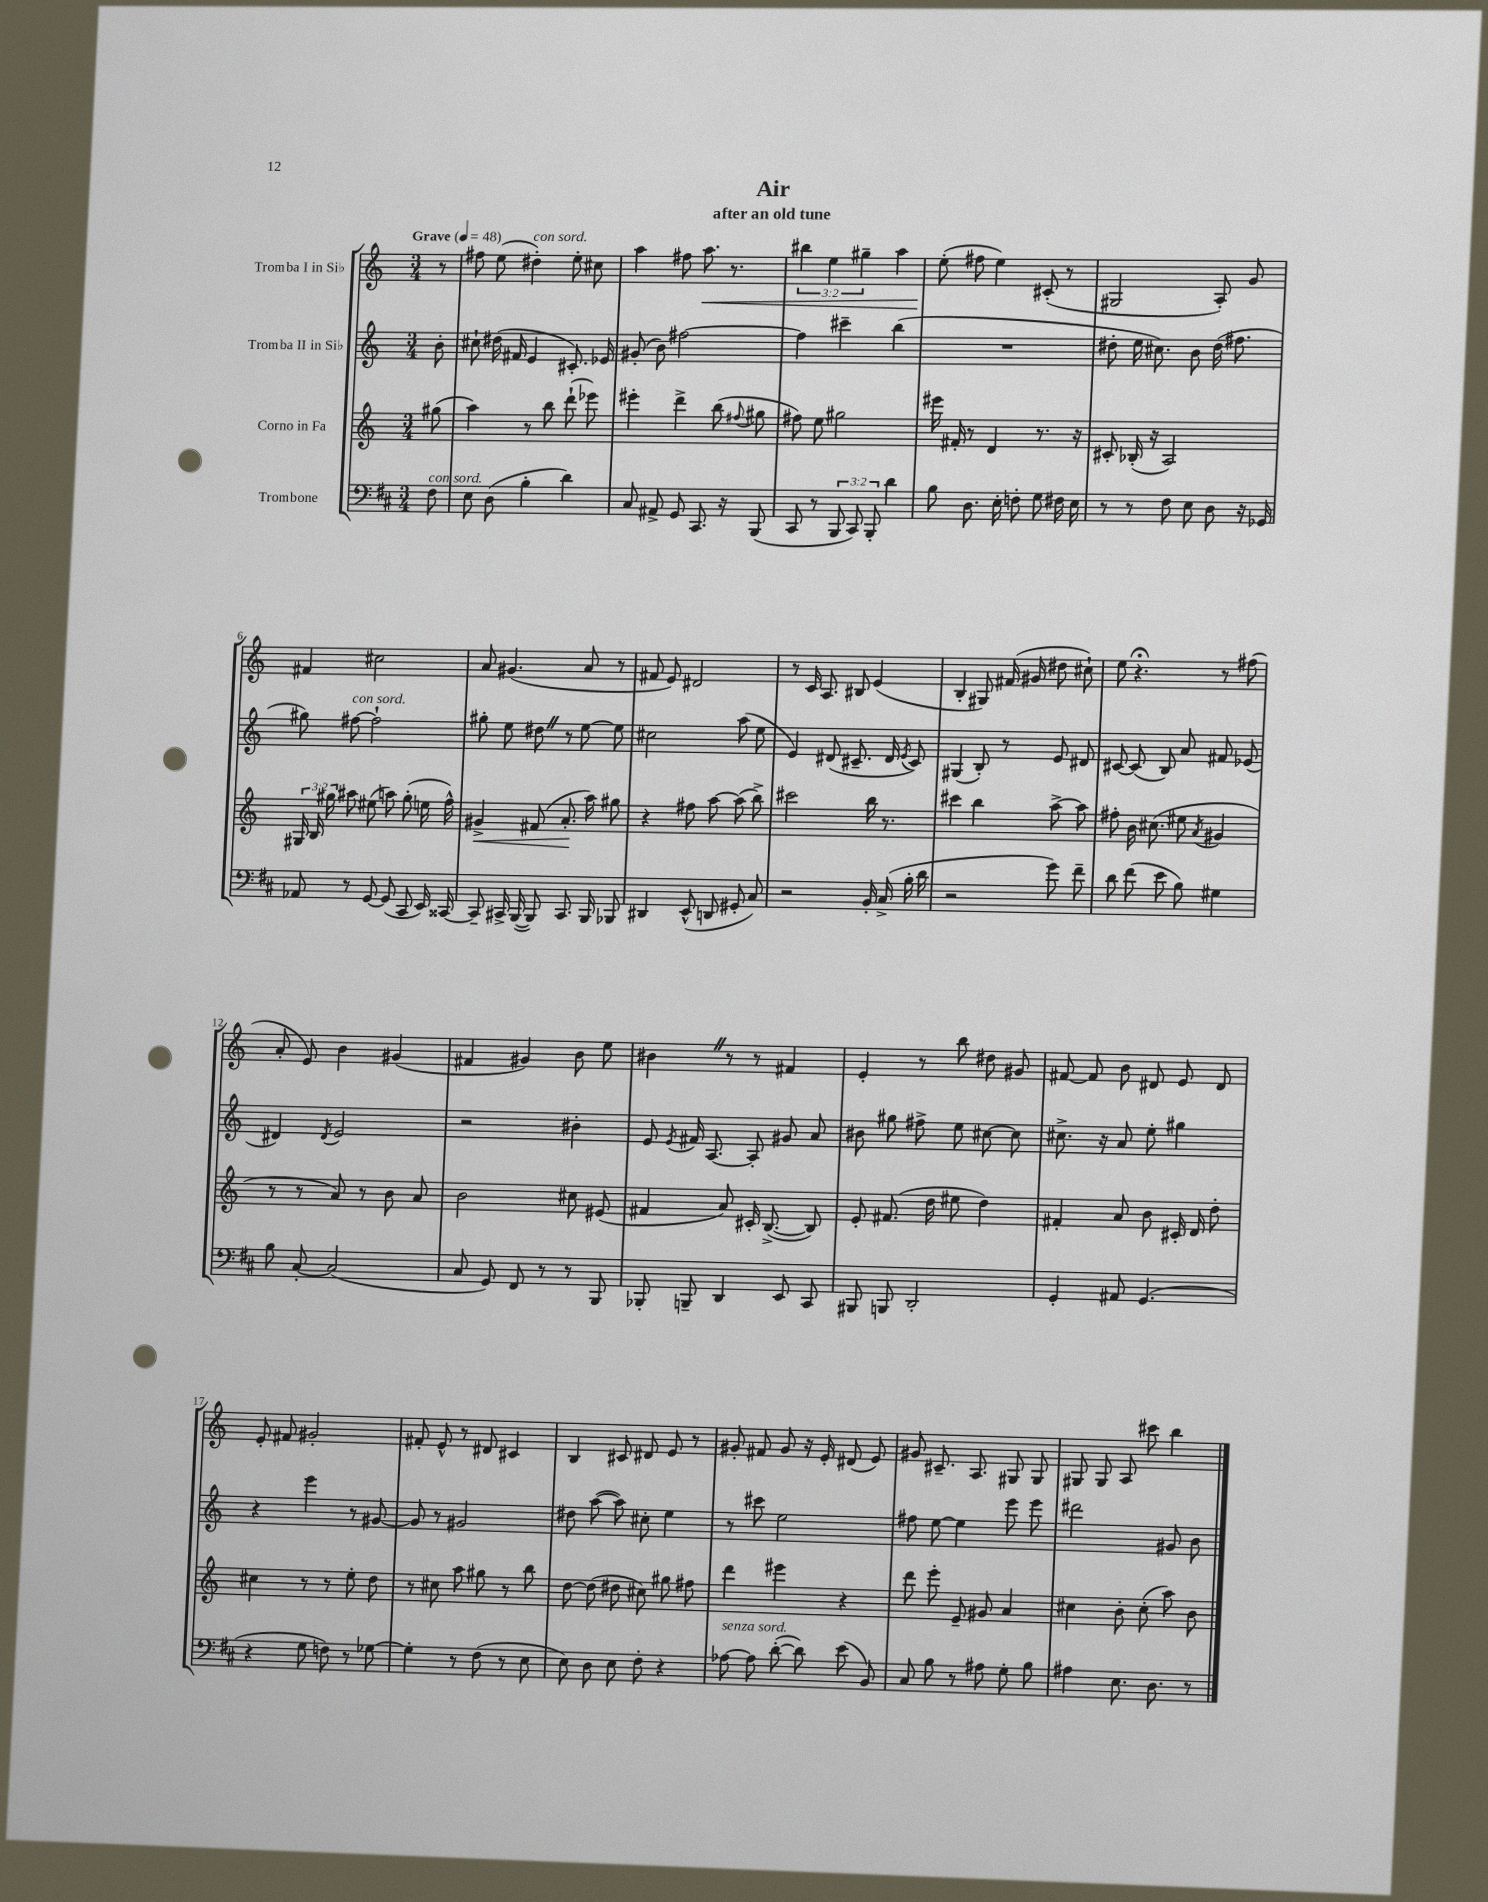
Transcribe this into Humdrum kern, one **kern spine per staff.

**kern	**kern	**kern	**kern
*staff4	*staff3	*staff2	*staff1
*clefF4	*clefG2	*clefG2	*clefG2
*k[f#c#]	*k[]	*k[]	*k[]
*M3/4	*M3/4	*M3/4	*M3/4
*MM48	*MM48	*MM48	*MM48
8F#\	(8gg#\	8b'\	8r
=	=	=	=
8E\	4aa\)	8cc#`\	8ff#\
(8D\	.	(16dd#\	(8ee\
.	.	16f#/	.
4B'\	8r	4e/	4dd#'\)
.	8bb\	.	.
4d\)	(8ddd`\	8.c#'/)	8ee'\
.	8eee-\)	.	8cc#\
.	.	16e-/	.
=	=	=	=
8C#/	4eee#'\	(8g#'/	4aa\
8AA#^/	.	8b\)	.
8GG/	4ddd^\	[2ff#\	8ff#\
8.CC#/	.	.	8.aa\
.	(8bb\	.	.
16r	.	.	8.r
.	8qqff#/	.	.
(8BBB/	8gg#\	.	.
=	=	=	=
8CC#/	8ff#\)	4ff#\]	6bb#\
8r	8ee\	.	.
.	.	.	6ee\
12BBB/	2gg#\	4ccc#~\	.
12CC#/)	.	.	6gg#~\
12BBB'/	.	.	.
4d\	.	(4bb\	4aa\
=	=	=	=
8B\	16eee#\	2.r	(8ee'\
.	16f#'/	.	.
8.D\	8r	.	8ff#\
.	4d/	.	4ee\)
16E'\	.	.	.
8F'\	.	.	.
8G\	8.r	.	(8c#'/
16F#\	.	.	8r
16E\	16r	.	.
=	=	=	=
8r	8c#'/	8dd#'\	2G#/
8r	(16B-'/	16ee\	.
.	16r	8.cc#\)	.
8F#\	2A/)	.	.
8E\	.	8b\	.
8D\	.	(16dd#\	8A'/)
.	.	8.ff#\	.
16r	.	.	8g/
16GG-/	.	.	.
=	=	=	=
8AA-/	24G#/	8gg#\)	4f#/
.	24B/	.	.
.	24gg#\	.	.
8r	8aa#\	[8ff#\	.
[8GG/	(8ee#\	2ff#`\]	2cc#\
(8GG/]	8aa\)	.	.
8CC#/	(8gg#'\	.	.
16EE/)	16ee\	.	.
[16CC##/	16ff^^\)	.	.
=	=	=	=
8CC##~/]	4g#^/	8gg#'\	8a/
16CC#^/	.	8ee\	(4.g#/
([16BBB/	.	.	.
8BBB/])	(8f#/	8dd#\	.
8.CC#/	8.a'/	8r	.
.	.	[8ee\	8a/
16BBB/	16aa\)	.	.
8BBB-/	8gg#\	8ee\]	8r
=	=	=	=
4DD#/	4r	2cc#\	8f#/
.	.	.	8e/)
(8EE^^/	8ff#\	.	2d#/
8DD/	[8aa\	.	.
8GG#'/	(8aa\]	(8aa\	.
8C#/)	8bb^\)	8ee\	.
=	=	=	=
2r	2ccc#\	4e/)	8r
.	.	.	16c/
.	.	.	8.A/
.	.	(8d#/	.
.	.	8.c#~/	8B#/
16BB'/	16bb\	.	(4e/
(16C#^/	8.r	16d#/	.
.	.	8qe/	.
16B'\	.	8c#/)	.
16d\	.	.	.
=	=	=	=
2r	4ccc#\	(4G#/	4B'/
.	4bb\	8B'/)	8G#/)
.	.	8r	(16f#/
.	.	.	16g#/
8g\)	[8aa^\	8e/	8dd#\
8f#~\	8aa\]	8d#/	8cc#`\)
=	=	=	=
8d\	8ff#'\	[8c#/	8ee\
(8f#\	16b\	(8c#/]	4.r;
.	(8.cc#\	.	.
8e\	.	8B/)	.
8B\)	8ee#\	8a/	.
.	8qa/	.	.
4G#\	4g#/	8f#/	8r
.	.	(8e-/	(8ff#\
=	=	=	=
8B\	8r	4d#/)	8a'/
[8C#'/	8r	.	8e/)
.	.	8qd#/	.
(2C#/]	8a/)	2e/	4b\
.	8r	.	.
.	8b\	.	(4g#/
.	8a/	.	.
=	=	=	=
8C#/	2b\	2r	4f#/
8GG/)	.	.	.
8FF#/	.	.	4g#/)
8r	.	.	.
8r	8cc#\	4b#'\	8b\
8BBB/	(8e#/	.	8ee\
=	=	=	=
8BBB-'/	4f#/	8e/	4b#\
.	.	8qe/	.
8BBB~/	.	16f#/	.
.	.	[8.A/	.
4DD/	8a/)	.	8r
.	16c#'/	8A'/]	8r
.	([8.B^/	.	.
8EE/	.	8g#/	4f#/
8CC#/	8B/])	8a/	.
=	=	=	=
8BBB#/	8e'/	8b#\	4e'/
8BBB/	(8.f#/	8gg#\	.
2DD'/	.	8ff#^\	8r
.	16dd\	.	.
.	8ee#\	8ee\	8bb\
.	4dd\)	[8cc#\	8dd#\
.	.	8cc#\]	8g#/
=	=	=	=
4GG'/	4f#'/	8.cc#^\	[8f#/
.	.	.	8f#/]
.	.	16r	.
8AA#/	8a/	8a/	8b\
(4.GG/	8b\	8ee'\	8d#/
.	16c#'/	4gg#\	8e/
.	16d/	.	.
.	8dd'\	.	8d#/
=	=	=	=
4r	4cc#\	4r	8e'/
.	.	.	8f#/
8G\	8r	4eee\	2g#'/
8F\)	8r	.	.
8r	8ee'\	8r	.
[8G-\	8dd\	[8g#/	.
=	=	=	=
4G-'\]	8r	8g#/]	8f#'/
.	8cc#\	8r	8e^^/
8r	8aa\	2g#/	8r
(8F#\	8gg#\	.	8d#/
8r	8r	.	4c#/
8E\	8bb\	.	.
=	=	=	=
8E\)	[8dd\	8dd#\	4B/
8D\	(8dd\]	([8aa\	.
8E\	8dd#\	8aa\])	8c#/
8F#'\	8cc#\)	8cc#'\	8d#/
4r	8gg#\	4ee\	8e/
.	8ff#\	.	8r
=	=	=	=
[8A-\	4ddd\	8r	8g#'/
8A-\]	.	8ccc#\	8f#/
([8d'\	4eee#\	2ee\	8g#/
8d\])	.	.	16r
.	.	.	16e'/
(8e\	4r	.	(8d#/
8BB/)	.	.	8e/)
=	=	=	=
8C#/	8ddd\	8ff#\	8g#/
8B\	8eee'\	[8ee\	8.c#~/
8r	8e~/	4ee\]	.
.	.	.	8.A/
8A#\	8g#/	.	.
8G'\	4a/	8eee\	8G#/
8B\	.	8eee\	8G#/
=	=	=	=
4A#\	4cc#\	2ddd#\	8G#/
.	.	.	8G#/
8.E\	8b'\	.	8A/
.	(8cc#'\	.	8ccc#\
8.D\	.	.	.
.	8aa\)	8g#/	4bb\
8r	8b\	8b\	.
==	==	==	==
*-	*-	*-	*-
